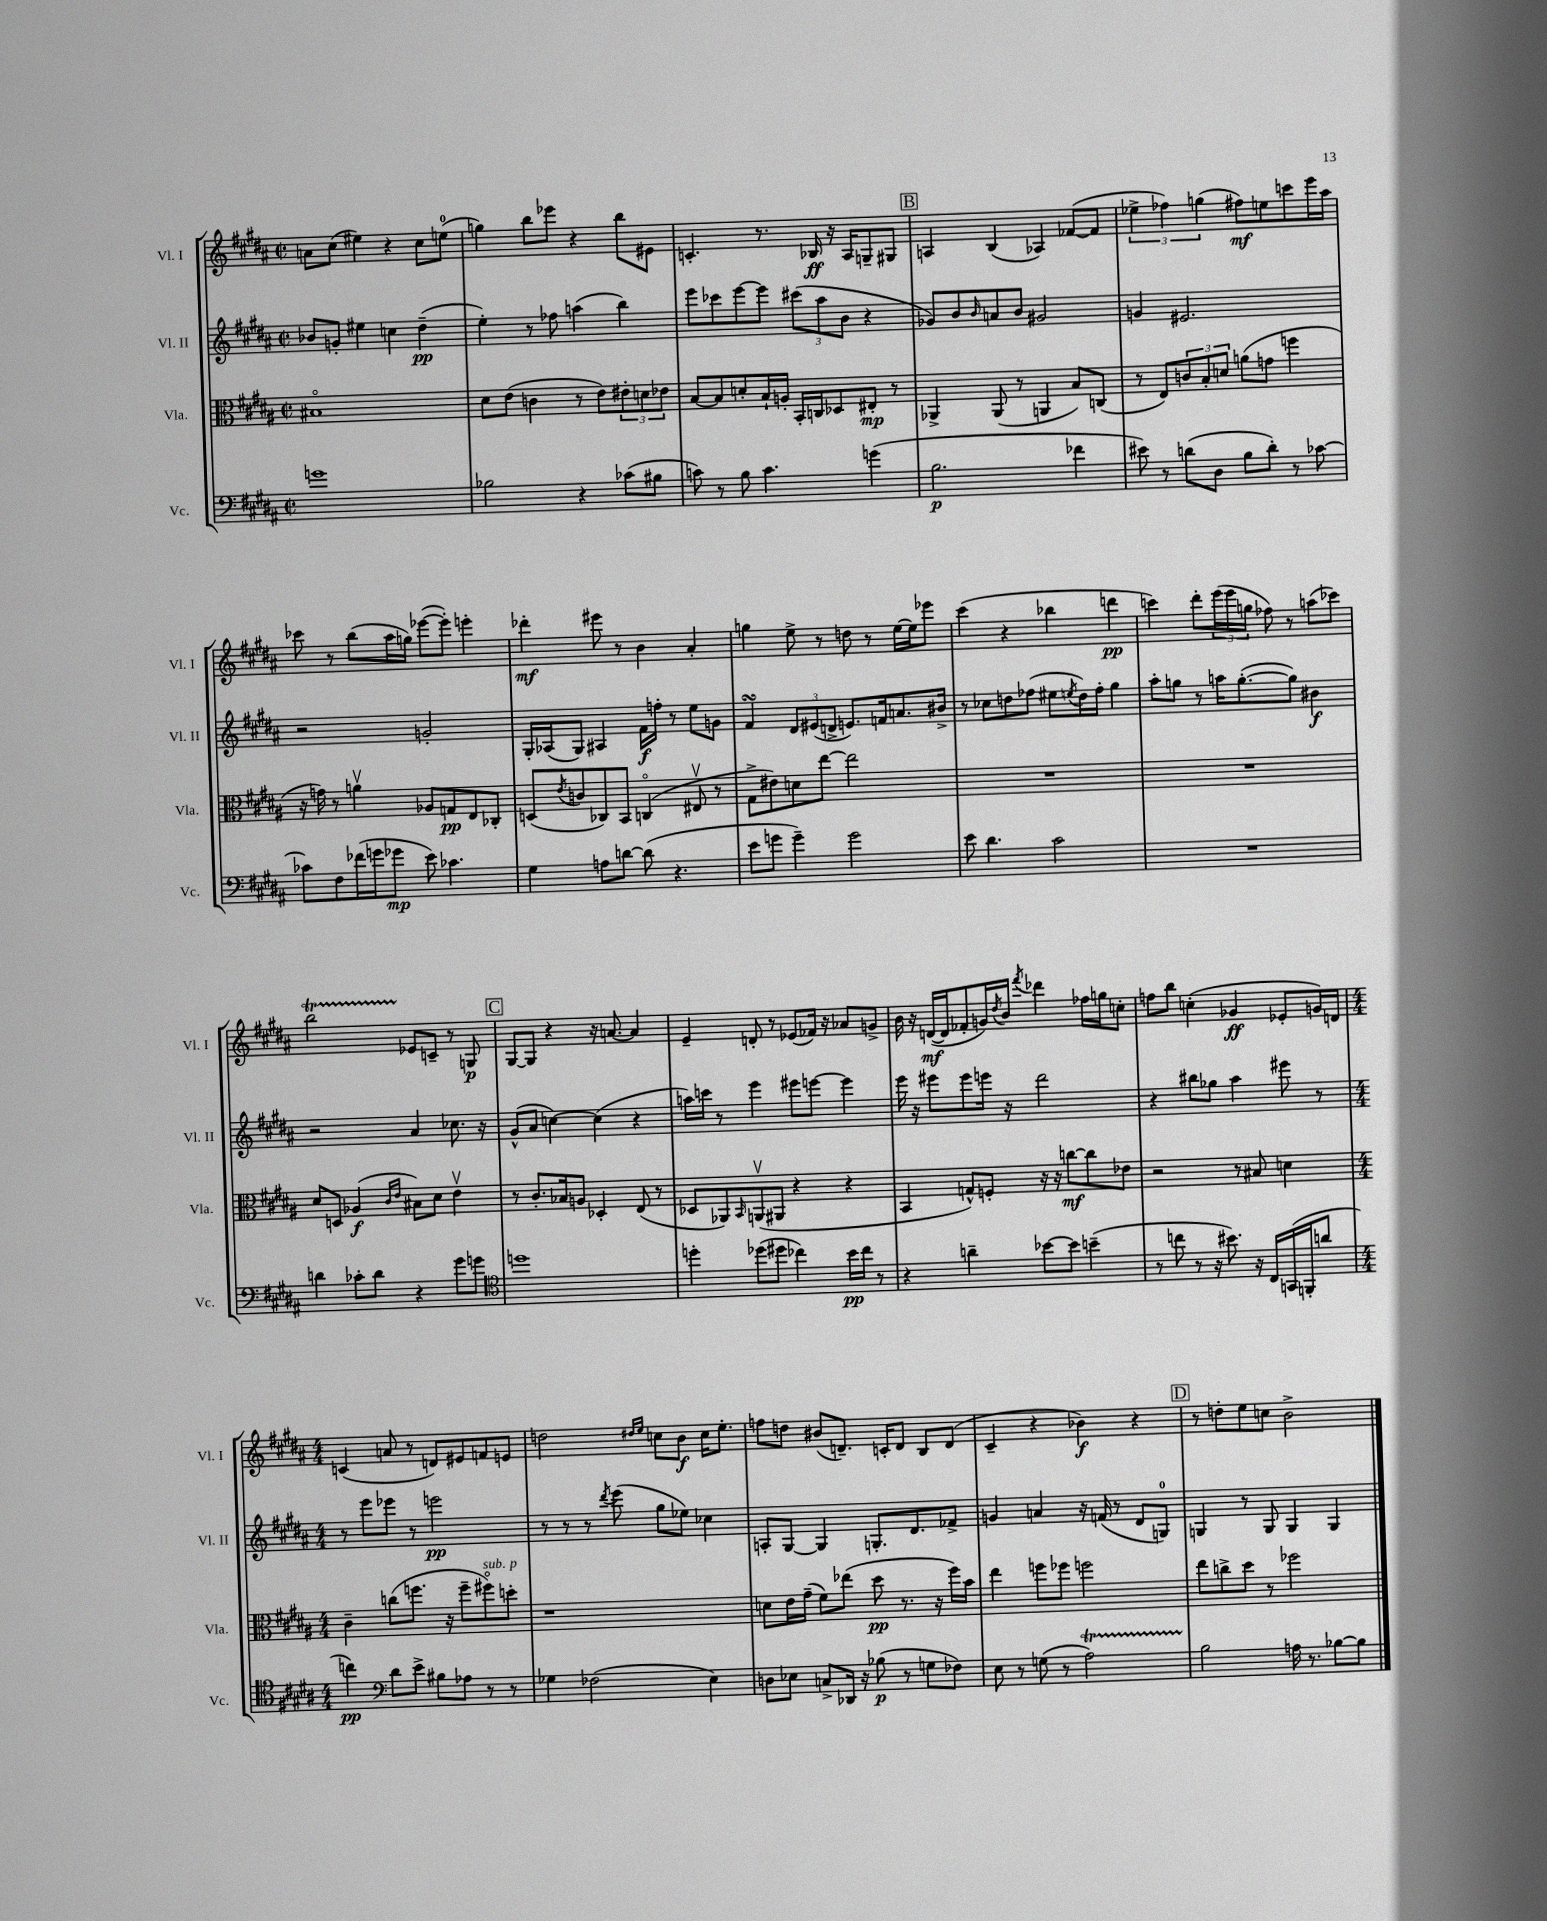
<<
\new StaffGroup <<
\new Staff = "s0" \with { instrumentName = "Vl. I" shortInstrumentName = "Vl. I" } {
    \clef treble \key b \major \defaultTimeSignature \time 2/2
    a'8 cis''8( eis''4) r4 cis''8 e''8-0( |
    g''4) b''8 ees'''8 r4 b''8 eis'8 |
    c'4.-. r8. bes16\ff r16 ais16 g8-- gis8 |
    \mark \markup { \box "B" } a4 b4( aes4) fes'8~( fes'8 |
    \tuplet 3/2 { ees''4-> fes''4) g''4( } fis''8\mf) e''8 c'''8 e'''16 ais''16 |
    ces'''8 r8 b''8( ais''16 g''16) ees'''8~( ees'''8-.) e'''4-. |
    des'''4-.\mf eis'''8 r8 b'4 ais'4-. |
    g''4 e''8-> r8 d''8 r8 e''16~ e''16 ees'''8 |
    cis'''4( r4 bes''4 d'''4\pp |
    c'''4) dis'''8-. \tuplet 3/2 { e'''16( e'''16 g''16 } fes''8) r8 a''8( ces'''8) |
    b''2\startTrillSpan ees'8\stopTrillSpan c'8-- r8 g8\p |
    \mark \markup { \box "C" } gis8~ gis8 r4 r16 a'8.~ a'4 |
    e'4-- d'8-. r8 ees'8( fes'16) r16 aes'8 g'8-> |
    b'16 r16 d'16~\mf( d'16 fes'8-. g'16) \acciaccatura { dis''8 } b'16 \acciaccatura { fis'''8 } des'''4 fes''16 g''16 c''8-. |
    f''8 b''8 c''4-.( ges'4\ff ees'8-. g'16) d'16 |
    \numericTimeSignature \time 4/4 c'4( a'8 r8 d'8) eis'8 f'8 e'8 |
    d''2 \grace { dis''16 e''16 } c''8 b'8\f c''16 e''8.-. |
    f''8 d''8 bis'8( d'8.--) c'16-. d'8 b8 d'8( |
    cis'4-- r4 bes'4\f) r4 |
    \mark \markup { \box "D" } r8 d''8-. e''8 c''8 b'2-> \bar "|." |
}
\new Staff = "s1" \with { instrumentName = "Vl. II" shortInstrumentName = "Vl. II" } {
    \clef treble \key b \major \defaultTimeSignature \time 2/2
    bes'8 g'8-. eis''4 c''4 dis''4--\pp( |
    e''4-.) r8 fes''8 a''4( b''4) |
    e'''8 ces'''8 e'''8~ e'''8 \tuplet 3/2 { cis'''8( ais''8 b'8 } r4 |
    \mark \markup { \box "B" } ges'8) b'8 \grace { b'16 } a'8 b'8 gis'2 |
    g'4 eis'2. |
    r2 g'2-. |
    gis16-. aes16( gis8) ais4 fis'16\f f''16-. r8 e''8 g'8 |
    fis'4\turn \tuplet 3/2 { dis'8 eis'8( d'8-> } e'8.) f'16 a'8. bis'16-> |
    r8 ces''8 d''8 fes''8( eis''8 \acciaccatura { e''8 } d''16) fes''16-. gis''4 |
    ais''8-. g''8 r8 a''16 g''8.~-.( g''8) bis'4\f |
    r2 ais'4 ces''8. r16 |
    \mark \markup { \box "C" } gis'8-^( ais'8 c''4~) c''4( r4 |
    a''16) c'''16 r8 e'''4 eis'''8 e'''8~ e'''4 |
    e'''16 r16 eis'''8 eis'''8 e'''16 r16 dis'''2 |
    r4 bis''8 ges''8 ais''4 eis'''8 r8 |
    \numericTimeSignature \time 4/4 r8 e'''8 ees'''8 r8 e'''2\pp |
    r8 r8 r8 \acciaccatura { dis'''8 } e'''8( gis''8 ees''8) ces''4 |
    a8-. gis8~ gis4 g8.-. dis'8. fes'8-> |
    g'4 a'4 r16 f'16( r8 dis'8 g8-0) |
    \mark \markup { \box "D" } g4 r8 g8 g4 g4 \bar "|." |
}
\new Staff = "s2" \with { instrumentName = "Vla." shortInstrumentName = "Vla." } {
    \clef alto \key b \major \defaultTimeSignature \time 2/2
    bis1\flageolet |
    dis'8 e'8( c'4 r8 e'8) \tuplet 3/2 { eis'8-. d'8 ees'8 } |
    b8~ b8 d'8-. b16-! a16-. b,16-. c16 des8 eis8-.\mp r8 |
    \mark \markup { \box "B" } aes,4-> aes,8( r8 a,4 b8) c8( |
    r8 e8) \tuplet 3/2 { c'8 b8-. d'8 } a'8( g'8 f''4 |
    r16 g'16) r8 a'4\upbow aes8 g8\pp e8 ces8-. |
    d8( \acciaccatura { e'8 } c'8 ces8) b,8 c4\flageolet( eis8\upbow r8 |
    gis8-> eis'8) d'8 e''8~ e''2 |
    R1 |
    R1 |
    dis'8 d8 aes4\f( \grace { cis'16 e'16 } bis8) dis'8 e'4\upbow |
    \mark \markup { \box "C" } r8 cis'8.-. bes16 a8 des4-. e8( r8 |
    des8 aes,8) \grace { b,16 } a,8\upbow( ais,8 r4 r4 |
    b,4 g8-^) f8-. r16 r16 c''8~\mf c''8 ees'8 |
    r2 r8 bis8 d'4 |
    \numericTimeSignature \time 4/4 cis'4-- c''8( f''8. r16 f''8-- fis''8\flageolet^\markup { \italic "sub. p" }) d''8-. |
    r1 |
    d'8 e'16 gis'16--( fis'8) ees''8( dis''8\pp r8. r16 fis''16) b'16 |
    e''4 f''8 fes''8 f''2 |
    \mark \markup { \box "D" } e''8 c''8-> dis''8 r8 fes''2 \bar "|." |
}
\new Staff = "s3" \with { instrumentName = "Vc." shortInstrumentName = "Vc." } {
    \clef bass \key b \major \defaultTimeSignature \time 2/2
    g'1 |
    bes2 r4 ces'8( bis8 |
    c'8) r8 b8 c'4. g'4( |
    \mark \markup { \box "B" } b2.\p fes'4 |
    eis'8) r8 d'8( dis8 b8 d'8-.) r8 ces'8~ |
    ces'8 fis8 fes'16( g'16 ges'8\mp e'8) ces'4. |
    gis4 a8 d'8~ d'8( r4. |
    e'8 g'8 g'4--) g'2 |
    e'8 dis'4. cis'2 |
    R1 |
    d'4 ces'8-. d'8 r4 gis'8 g'8 |
    \mark \markup { \box "C" } \clef tenor d''1 |
    d''4-. des''8( dis''8 ces''4) b'16\pp ces''16 r8 |
    r4 a'4-- bes'8~ bes'8 b'4--( |
    r8 c''8 r8 r16 bis'8.) r16 cis16 g,16( f,16-. a'8 |
    \numericTimeSignature \time 4/4 c''4\pp) \clef bass dis'8 e'8-> bis8 aes8 r8 r8 |
    ges4 fes2( e4) |
    d8 ees8 c8-> des,16 r16 bes8\p( r8 g8 fes8) |
    e8 r8 g8( r8 ais2\startTrillSpan) |
    \mark \markup { \box "D" } b2\stopTrillSpan a16 r8. bes8~ bes8 \bar "|." |
}
>>
>>
\layout { \context { \Score \remove "Bar_number_engraver" } }
